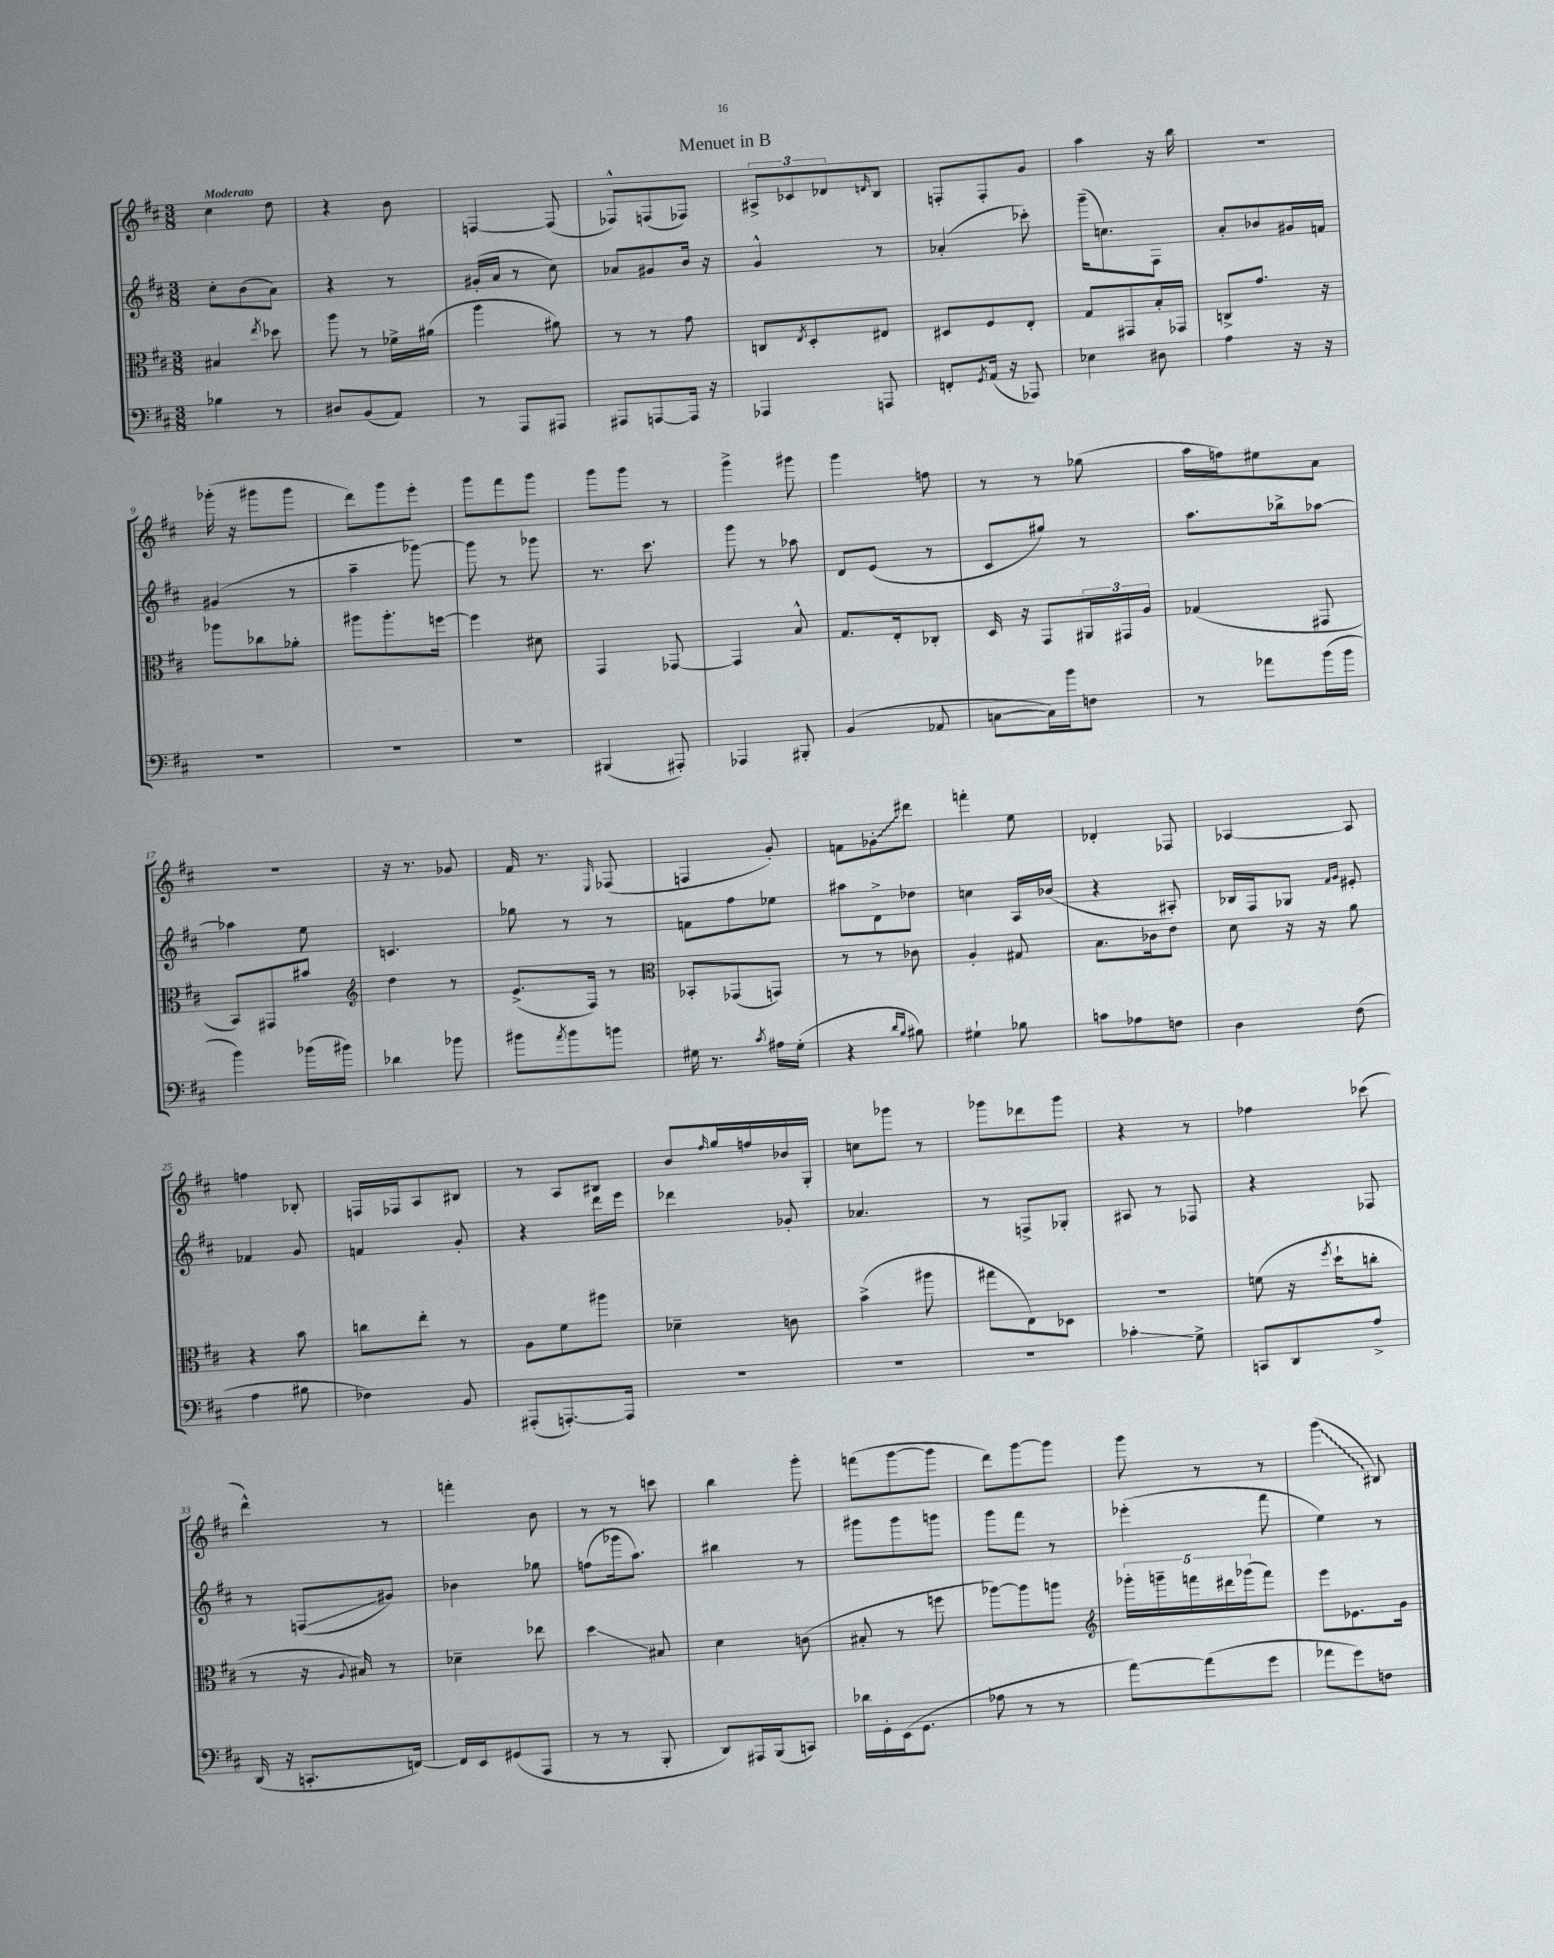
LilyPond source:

\header { title = "Menuet in B" }
<<
\new StaffGroup <<
\new Staff = "s0" {
    \clef treble \key d \major \numericTimeSignature \time 3/8 \tempo "Moderato"
    cis''4 d''8 |
    r4 b'8 |
    f4~ f8( |
    fes8-^) f8( fes8) |
    \tuplet 3/2 { ais8-> ces'8 des'8 } \grace { d'16 } b8 |
    f8-. f8-. g'8 |
    a''4 r16 b''16 |
    R4. |
    ges'''16-.( r16 gis'''8 gis'''8 |
    d'''8) g'''8 e'''8-. |
    g'''8 fis'''8 g'''8 |
    g'''8 g'''8 r8 |
    g'''4-> gis'''8 |
    g'''4 f''8 |
    r8 r8 ges''8( |
    a''16 f''16) eis''8 a'8 |
    R4. |
    r16 r8. ges'8 |
    fis'16 r8. \grace { e16 } fes8( |
    f4 g'8-.) |
    f'8 \once \override Glissando.style = #'zigzag ges'8-.\glissando dis'''8 |
    f'''4-. e''8 |
    des'4-. fes8 |
    aes4~ aes8 |
    f''4 bes8-. |
    f16 fes16 a8 bis8 |
    r8 a8 bis8 |
    b'8 \grace { fis''16 } g''16 f''16 bes'16 g16-. |
    c''8 ges'''8 r8 |
    ges'''8 des'''8 ges'''8 |
    r4 r8 |
    fes''4 ces'''8( |
    d'''4-^) r8 |
    f'''4-. b'8 |
    r8 r8 c'''8 |
    b''4 g'''8-. |
    f'''8( g'''8~ g'''8 |
    d'''8) g'''8~ g'''8 |
    g'''8 r8 r8 |
    \once \override Glissando.style = #'zigzag g'''4\glissando( bis8) \bar "|." |
}
\new Staff = "s1" {
    \clef treble \key d \major \numericTimeSignature \time 3/8
    cis''8-. b'8( a'8) |
    r4 r8 |
    gis'16-.( a'16 r8 cis''8) |
    aes'8 gis'8 b'16 r16 |
    g'4-^ r8 |
    aes'4-.( ces'''8-.) |
    g'''16--( c''8.) fis8 |
    a'8-. bes'8 gis'16 f'16 |
    gis'4( r8 |
    a''4-- ges'''8~) |
    ges'''8 r8 ges'''8 |
    r8. cis'''8. |
    g'''8 r8 aes''8 |
    d'8 e'8( r8 |
    cis'8 gis''8) r8 |
    a''8. bes''16-> aes''8~ |
    aes''4 e''8 |
    c'4. |
    ges''8 r8 r8 |
    f'8 fis''8 ees''8 |
    ais''8 d'8-> des''8 |
    c''4 a16 bes'16( |
    r4 ais8-.) |
    bes16 fis16 ges8 \grace { fis'16 g'16 } eis'8-. |
    fes'4 g'8 |
    f'4 g'8-. |
    r4 d'''16 e'''16 |
    des'''4 ges'8-. |
    aes'4. |
    r8 f8-> ges8-. |
    ais8 r8 fes8 |
    r4 fes8 |
    r8 f8\glissando( gis'8) |
    bes'4 ges''8 |
    f''8( ges'''16 a''8.) |
    bis''4 r8 |
    gis'''8 gis'''8 g'''8 |
    g'''8 fis'''8 r8 |
    ees'''4-.( fis'''8 |
    e''4) r8 \bar "|." |
}
\new Staff = "s2" {
    \clef alto \key d \major \numericTimeSignature \time 3/8
    bis4 \acciaccatura { e''8 } des''8 |
    a''8 r8 fes'16-> ais'16( |
    a''4 ais'8) |
    r8 r8 g'8 |
    c8 \acciaccatura { e8 } d8-. eis8 |
    dis8 fis8 e8-. |
    g8 gis,8 b16-. ges,16 |
    c8-> g'8. r16 |
    aes''8 ces''8 aes'8-. |
    ais''8 ais''8.-. f''16~ |
    f''4 dis'8 |
    g,4 ges,8~ |
    ges,4 b8-^ |
    g8. e16-. ces8-. |
    d16 r16 g,8 \tuplet 3/2 { ais,16 gis,16 a16 } |
    ges4( gis,8 |
    b,8) gis,8 bis'8 |
    \clef treble d''4 r8 |
    e'8.->( fis16) r8 |
    \clef alto bes,8-. ges,8( g,8) |
    r8 r8 ces'8 |
    a4-. gis8 |
    b8. ces'16 e'8 |
    d'8 r16 r16 a'8 |
    r4 b'8 |
    c''8 e''8-. r8 |
    a8 fis'8 ais''8 |
    des'4-- c'8 |
    b'4->( ais''8 |
    gis''8 e8) des8 |
    R4. |
    f'8( r16 \acciaccatura { fis''8 } d''16-! c''8-. |
    r8 r16 \appoggiatura { a8 } bis16) r8 |
    des'4-- ees''8 |
    d''4\glissando bis8 |
    d'4 c'8( |
    bis8-. r8 f''8 |
    aes''8~) aes''8 a''8 |
    \clef treble \tuplet 5/4 { ges'''16-. g'''16-- f'''16 dis'''16 ges'''16( } f'''8) |
    e'''8 ees'8. g'16 \bar "|." |
}
\new Staff = "s3" {
    \clef bass \key d \major \numericTimeSignature \time 3/8
    bes4 r8 |
    dis8 b,8( a,8) |
    r8 a,,8 ais,,8 |
    ais,,8 a,,8~ a,,16 r16 |
    aes,,4 a,,8 |
    f,8-. \acciaccatura { g,8 } a,16( r16 aes,,8) |
    ees4 dis8 |
    a4 r16 r16 |
    R4. |
    R4. |
    R4. |
    bis,,4( ais,,8-.) |
    aes,,4 bis,,8-. |
    b,4( aes,8 |
    c8~ c16) b'16 f8 |
    r8 aes'8 b'16( b'16 |
    b'4) bes'16( bis'16) |
    des'4 bes'8 |
    bis'8 \acciaccatura { a'8 } bis'8 b'8 |
    gis16 r8. \acciaccatura { cis'8 } ais16 gis16-.( |
    r4 \grace { d'16 b16 } bis8) |
    gis4-! bes8 |
    c'8 aes8 f8 |
    d4 fis8( |
    a4 bis8 |
    fes4) b,8 |
    ais,,8-.( a,,8.~-.) a,,16 |
    R4. |
    R4. |
    R4. |
    ces'4-.\glissando g8-> |
    c,8 d,8 a8-> |
    d,16( r16 c,8.-. f,16~) |
    f,16 e,16 gis,8( a,,8 |
    r8 r8 b,,8-. |
    d,8) ais,,16 b,,16( c,8) |
    des'16 g,16-. e,16( g,8. |
    aes8 r8 r8 |
    a'8~) a'8( g'8 |
    aes'8 g'8) f8 \bar "|." |
}
>>
>>
